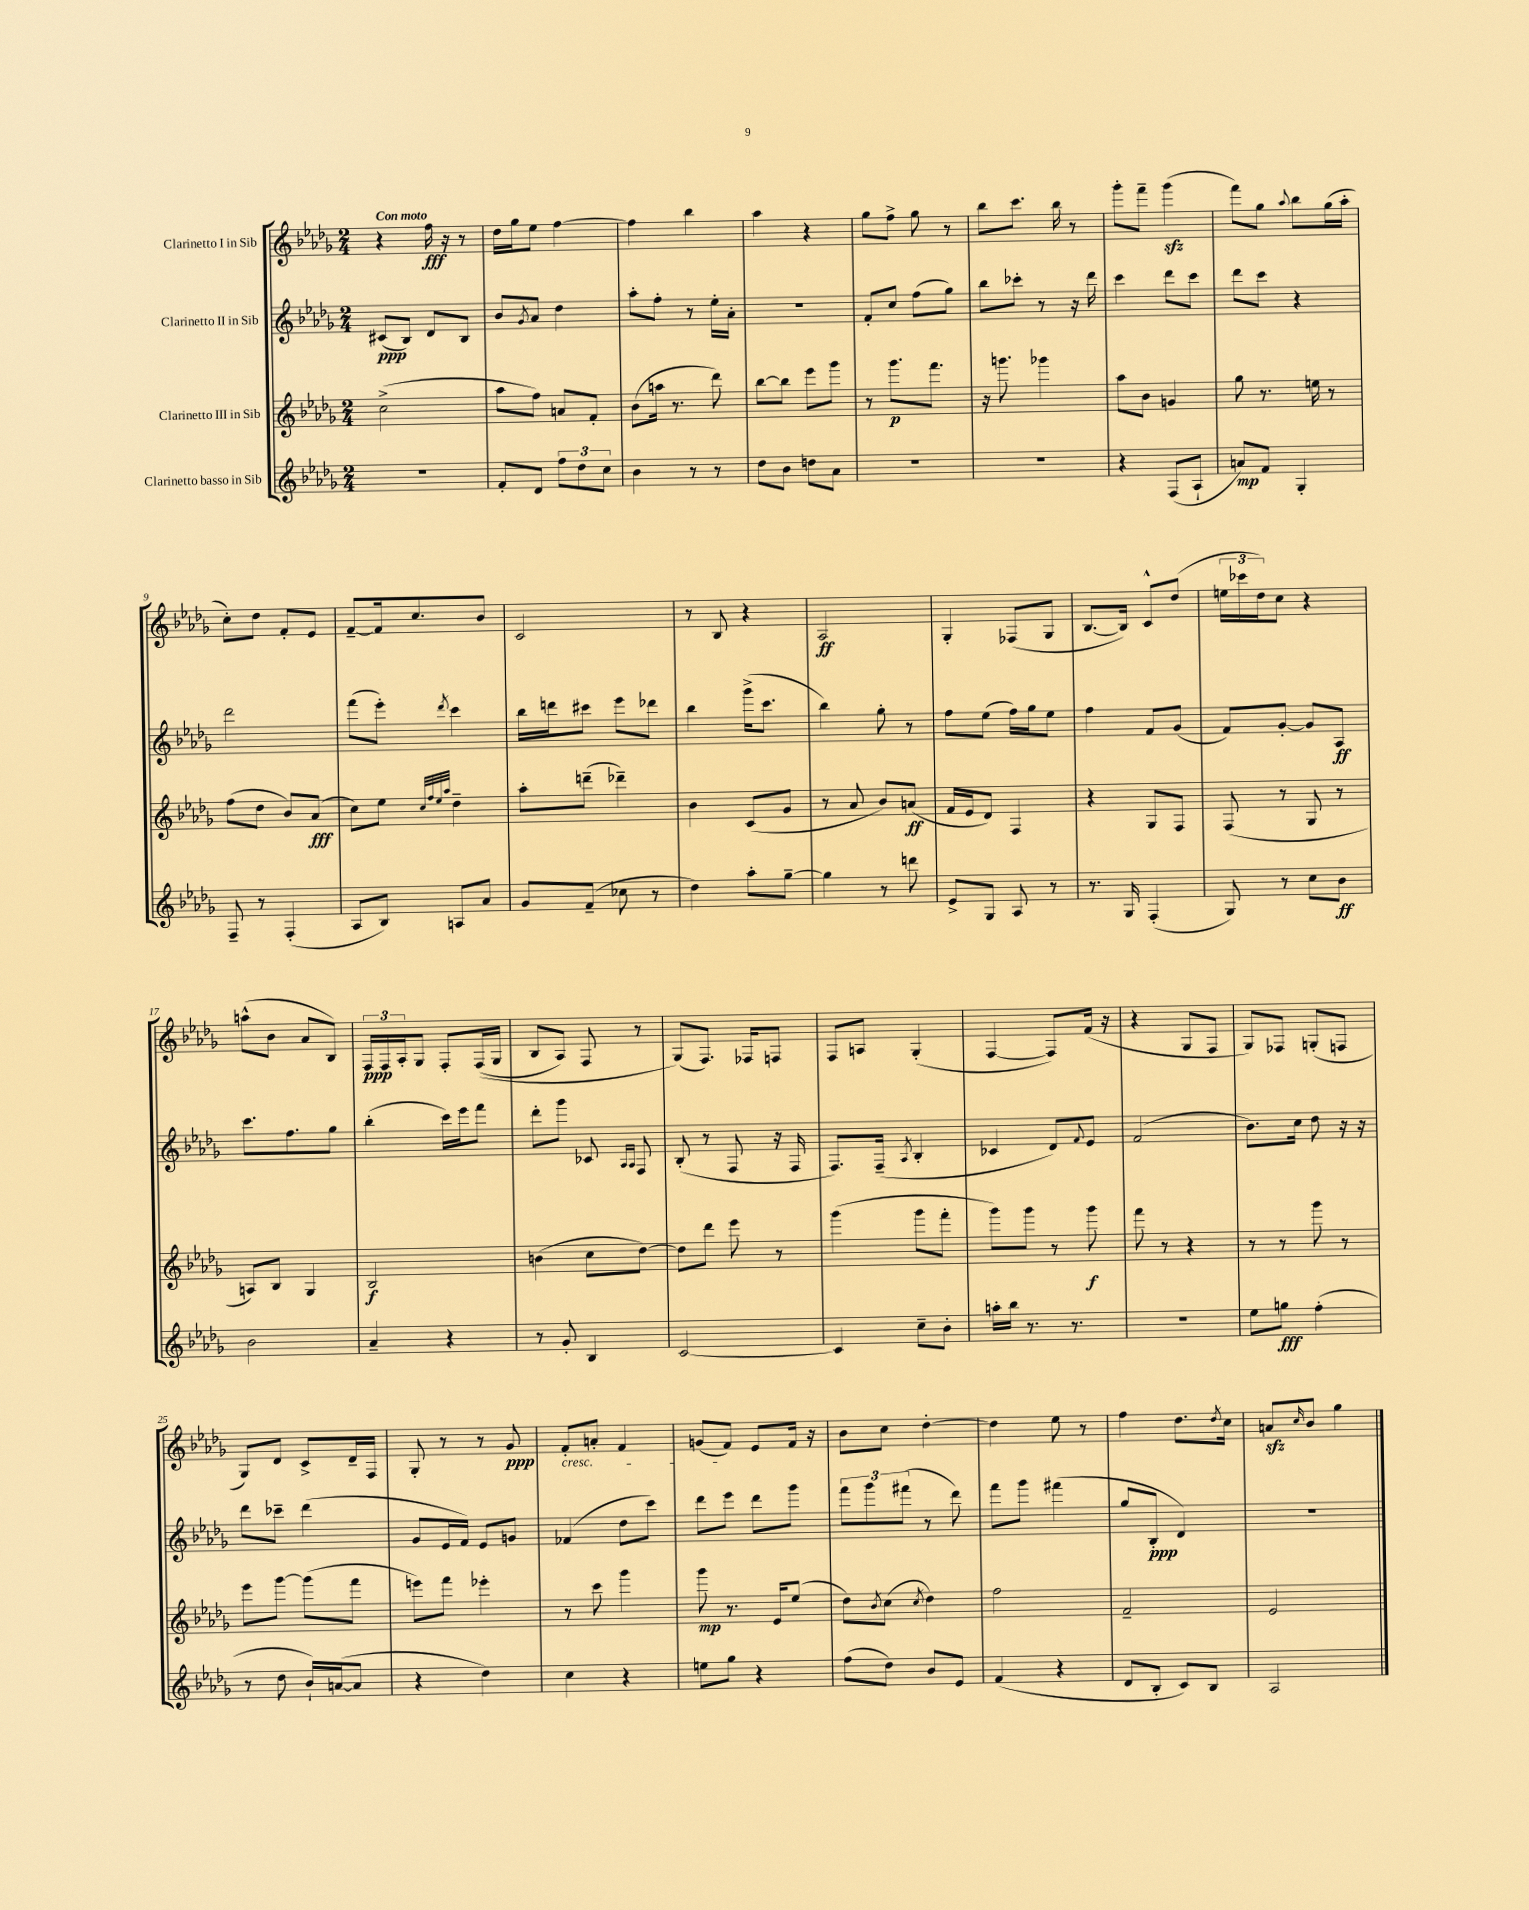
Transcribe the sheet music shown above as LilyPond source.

<<
\new StaffGroup <<
\new Staff = "s0" \with { instrumentName = "Clarinetto I in Sib" } {
    \clef treble \key des \major \numericTimeSignature \time 2/4 \tempo "Con moto"
    r4 f''16\fff r16 r8 |
    des''16 ges''16 ees''8 f''4~ |
    f''4 bes''4 |
    aes''4 r4 |
    ges''8 f''8-> ges''8 r8 |
    bes''8 c'''8. bes''16 r8 |
    ges'''8-. f'''8-- ges'''4\sfz( |
    f'''8) ges''8 \appoggiatura { aes''8 } bes''8 ges''16( aes''16-. |
    c''8-.) des''8 f'8-. ees'8 |
    f'8~-- f'16 c''8. bes'8 |
    c'2 |
    r8 bes8 r4 |
    aes2\ff |
    ges4-. fes8( ges8 |
    bes8.~ bes16) c'8-^ des''8( |
    \tuplet 3/2 { e''16 ces'''16 des''16) } c''8 r4 |
    a''8-^( bes'8 aes'8 bes8) |
    \tuplet 3/2 { f16\ppp f16 aes16-. } ges8 f8-. f16(\( ges16 |
    bes8 aes8) f8 r8 |
    ges8(\) f8.) fes16 f8 |
    f8 a8 ges4-.( |
    f4~ f8) f'16( r16 |
    r4 ges8 f8 |
    ges8) fes8 g8-.( f8 |
    ges8) des'8 c'8-> des'16-- f16 |
    ges8-. r8 r8 ges'8\ppp |
    f'8-.\cresc a'8-. f'4 |
    g'8( f'8\!) ees'8 f'16 r16 |
    bes'8 c''8 des''4~-. |
    des''4 ees''8 r8 |
    f''4 des''8. \acciaccatura { des''8 } c''16 |
    a'8\sfz \grace { c''16 } bes'8 ges''4 \bar "|." |
}
\new Staff = "s1" \with { instrumentName = "Clarinetto II in Sib" } {
    \clef treble \key des \major \numericTimeSignature \time 2/4
    cis'8\ppp( bes8) des'8 bes8 |
    bes'8 \acciaccatura { ges'8 } aes'8 des''4 |
    aes''8-. f''8-. r8 ees''16-. aes'16-. |
    R2 |
    f'8-. c''8 f''8( ges''8) |
    bes''8 ces'''8-. r8 r16 des'''16 |
    c'''4 des'''8 c'''8 |
    des'''8 c'''8 r4 |
    des'''2 |
    f'''8( ees'''8-.) \acciaccatura { des'''8 } c'''4 |
    bes''16 d'''16 cis'''8 ees'''8 des'''8 |
    bes''4 ges'''16->( c'''8. |
    bes''4) ges''8-. r8 |
    f''8 ees''8( f''16) ges''16 ees''8 |
    f''4 f'8 ges'8( |
    f'8) ges'8~-. ges'8 aes8\ff |
    c'''8. f''8. ges''8 |
    bes''4-.( c'''16) ees'''16 f'''8 |
    des'''8-. ges'''8 ces'8 \grace { aes16 aes16 } f8 |
    bes8-.( r8 f8 r16 f16 |
    f8.) f16--( \acciaccatura { aes8 } bes4-. |
    ces'4 des'8) \appoggiatura { f'8 } ees'8 |
    f'2( |
    bes'8.) c''16 des''8 r16 r16 |
    des'''8 ces'''8-- des'''4( |
    ges'8 ees'16 f'16) ees'8 g'8 |
    fes'4( des''8 c'''8) |
    des'''8 ees'''8 des'''8 ges'''8 |
    \tuplet 3/2 { f'''8 ges'''8 fis'''8( } r8 des'''8) |
    f'''8 ges'''8 fis'''4( |
    ges''8 bes8-.\ppp des'4) |
    R2 \bar "|." |
}
\new Staff = "s2" \with { instrumentName = "Clarinetto III in Sib" } {
    \clef treble \key des \major \numericTimeSignature \time 2/4
    c''2->( |
    aes''8 f''8) a'8 f'8-. |
    bes'8( a''16 r8. des'''8) |
    bes''8~ bes''8 ees'''8 ges'''8 |
    r8 ges'''8.\p f'''8. |
    r16 g'''8. ges'''4 |
    aes''8 bes'8 g'4 |
    ges''8 r8. e''16 r8 |
    f''8( des''8 bes'8) aes'8\fff( |
    c''8) ees''8 \grace { c''32 f''32 ees''32 aes''32 } des''4-- |
    aes''8-. d'''8--( des'''4--) |
    bes'4 c'8( ges'8 |
    r8 aes'8 bes'8) a'8\ff( |
    f'16 ees'16 des'8) f4 |
    r4 ges8 f8 |
    f8( r8 ges8 r8 |
    a8) bes8 ges4 |
    bes2\f |
    b'4( c''8 des''8~) |
    des''8 des'''8 ees'''8 r8 |
    ges'''4( ges'''8 f'''8-. |
    ges'''8) ges'''8 r8 ges'''8\f |
    f'''8 r8 r4 |
    r8 r8 ges'''8 r8 |
    ees'''8 ges'''8~ ges'''8( f'''8 |
    e'''8) f'''8 ees'''4-. |
    r8 c'''8 ges'''4 |
    ges'''8\mp r8. ees'16 ees''8( |
    des''8) \acciaccatura { bes'8 } c''8( \acciaccatura { c''8 } des''4) |
    f''2 |
    f'2-- |
    ees'2 \bar "|." |
}
\new Staff = "s3" \with { instrumentName = "Clarinetto basso in Sib" } {
    \clef treble \key des \major \numericTimeSignature \time 2/4
    r2 |
    f'8-. des'8 \tuplet 3/2 { f''8 des''8 c''8 } |
    bes'4 r8 r8 |
    des''8 bes'8 d''8 aes'8 |
    R2 |
    R2 |
    r4 f8( aes8-! |
    a'8\mp) f'8 ges4-. |
    f8-- r8 f4-.( |
    aes8 bes8) a8 aes'8 |
    ges'8 f'8--( ces''8 r8 |
    des''4) aes''8-. ges''8~-- |
    ges''4 r8 d'''8 |
    ees'8-> ges8 aes8 r8 |
    r8. ges16 f4-.( |
    ges8) r8 c''8 bes'8\ff |
    bes'2 |
    aes'4-- r4 |
    r8 ges'8-. bes4 |
    c'2~ |
    c'4 c''8-- bes'8-. |
    a''16-. bes''16 r8. r8. |
    R2 |
    ees''8 g''8\fff f''4-.( |
    r8 des''8 bes'16-!) a'16~( a'8 |
    r4 des''4) |
    c''4 r4 |
    e''8 ges''8 r4 |
    f''8( des''8) bes'8 ees'8 |
    f'4( r4 |
    des'8 bes8-. c'8) bes8 |
    aes2 \bar "|." |
}
>>
>>
